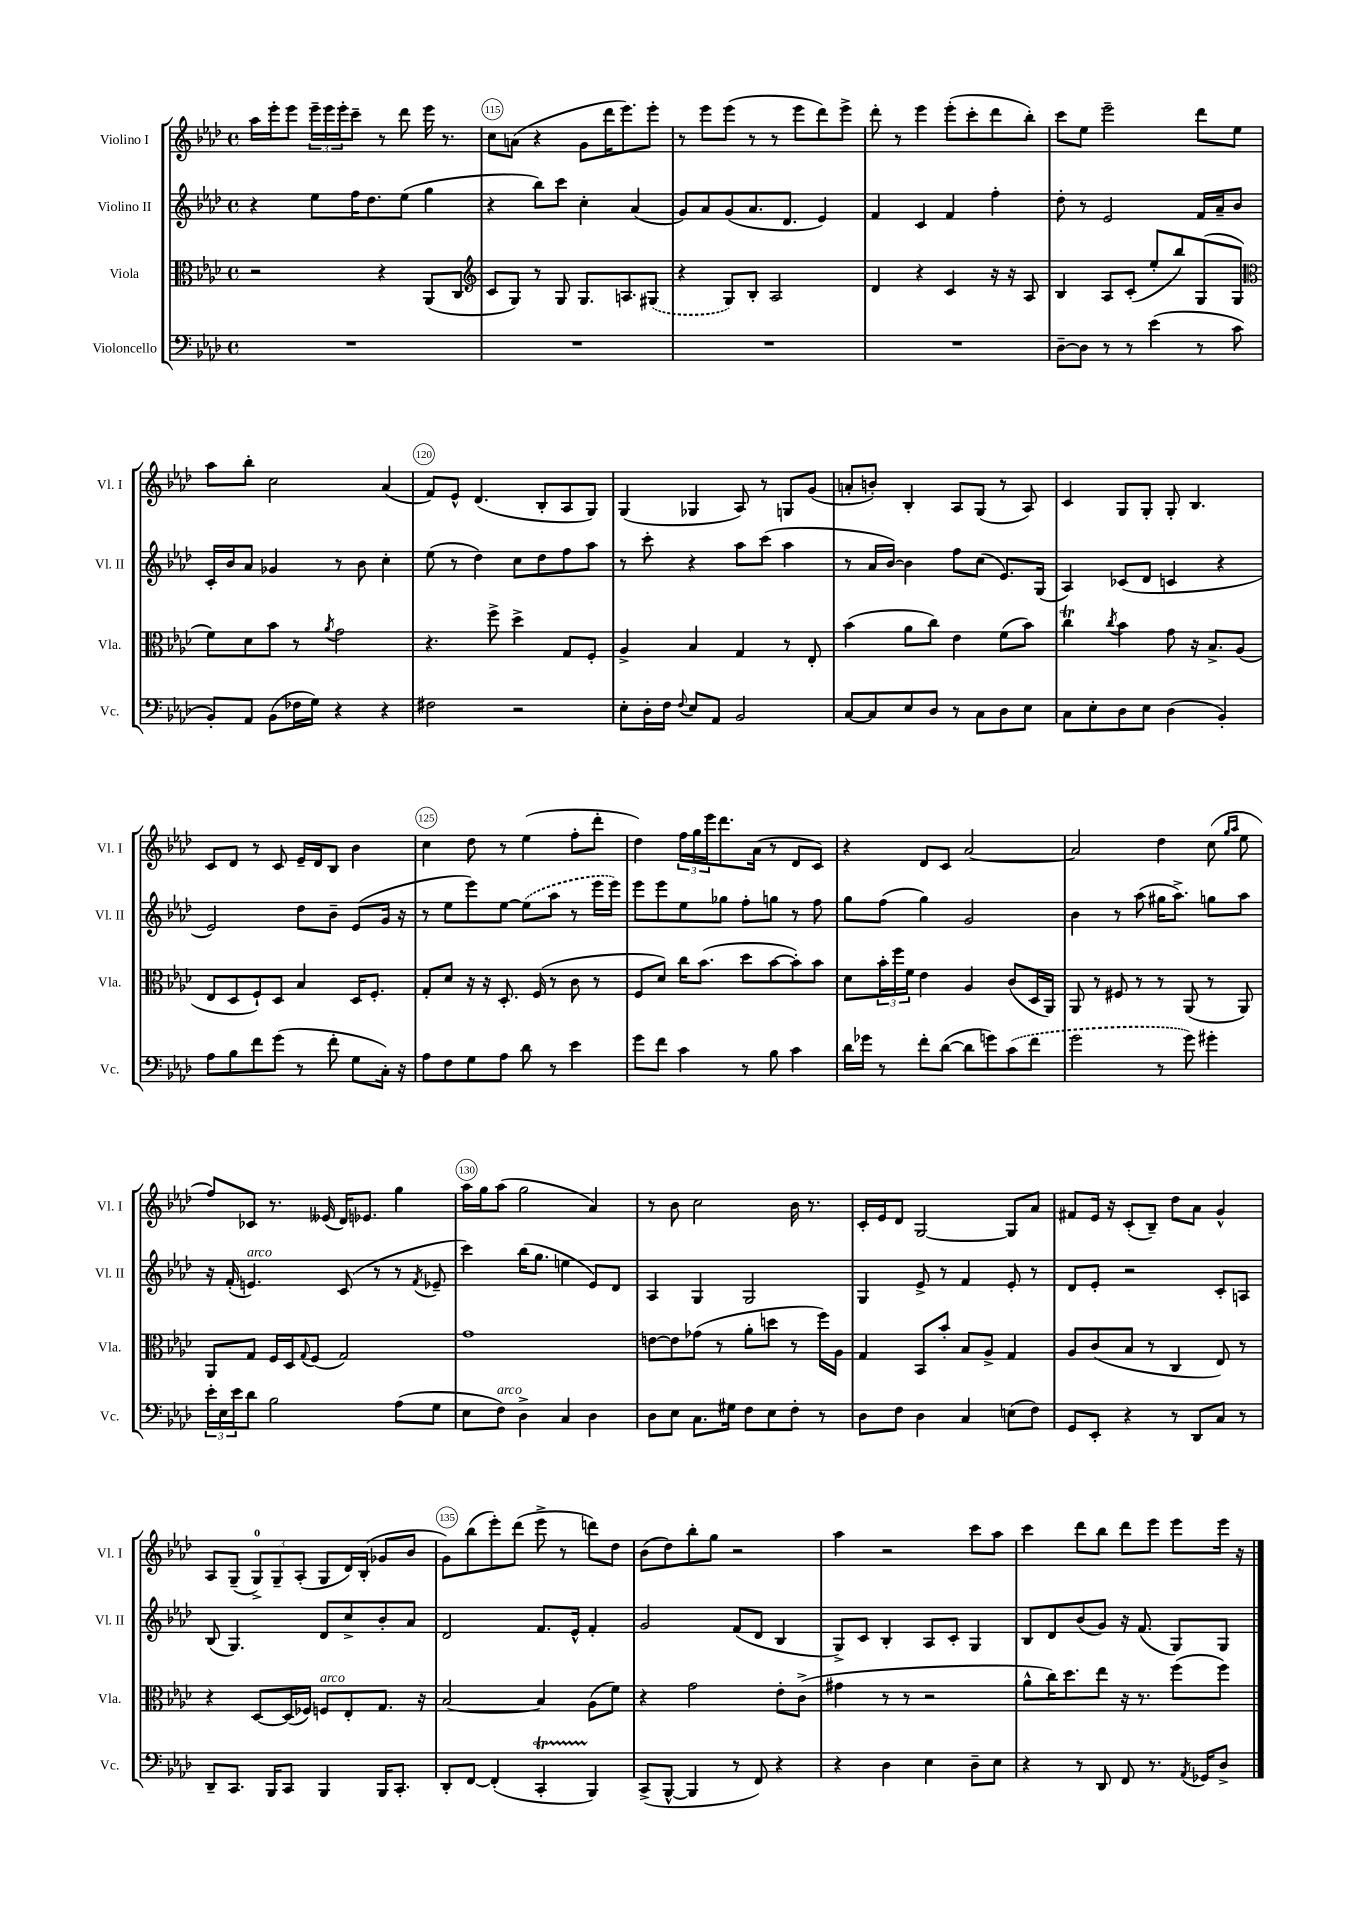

**kern	**kern	**kern	**kern
*part4	*part3	*part2	*part1
*staff4	*staff3	*staff2	*staff1
*I"Violoncello	*I"Viola	*I"Violino II	*I"Violino I
*I'Vc.	*I'Vla.	*I'Vl. II	*I'Vl. I
*clefF4	*clefC3	*clefG2	*clefG2
*k[b-e-a-d-]	*k[b-e-a-d-]	*k[b-e-a-d-]	*k[b-e-a-d-]
*M4/4	*M4/4	*M4/4	*M4/4
*met(c)	*met(c)	*met(c)	*met(c)
=114	=114	=114	=114
1r	2r	4r	16aa-\LL
.	.	.	16eee-'\J
.	.	.	8eee-\J
.	.	8ee-\L	24eee-~\LL
.	.	.	24eee-\
.	.	.	24eee-'\J
.	.	16ff\K	8ccc~\J
.	.	8.dd-\	.
.	4r	.	8r
.	.	(8ee-\J	8ddd-\
.	(8AA-/L	4gg\	16eee-\
.	.	.	8.r
.	8C/J	.	.
=115	=115	=115	=115
*	*clefG2	*	*
1r	8c/L	4r	8cc\L
.	8G/J)	.	(8an\J
.	8r	8bb-\L)	4r
.	8G/	8ccc\J	.
.	8.G/L	4cc'\	8g\L
.	.	.	16ddd-\K
.	8.An/	.	8.eee-\)
.	.	(4a-/	.
.	(8G#X/J	.	8eee-'\J
=116	=116	=116	=116
1r	4r	8g/L)	8r
.	.	8a-/	8eee-\L
.	8G/L)	(8g/	(8eee-\J
.	8B-'/J	8.a-/	8r
.	2A-/	.	8r
.	.	8.d-/J	.
.	.	.	8eee-\L
.	.	4e-/)	8ddd-\)
.	.	.	8eee-^\J
=117	=117	=117	=117
1r	4d-/	4f/	8ddd-'\
.	.	.	8r
.	4r	4c/	4eee-\
.	4c/	4f/	(8eee-'\L
.	.	.	8ccc'\
.	16r	4ff'\	8ddd-\
.	16r	.	.
.	8A-/	.	8bb-'\J)
=118	=118	=118	=118
[8D-~\L	4B-/	8dd-'\	8ccc\L
8D-\J]	.	8r	8ee-\J
8r	8A-/L	2e-/	2eee-~\
8r	(8c'/J	.	.
(4e-\	8ee-'/L	.	.
.	8bb-/)	.	.
8r	(8G/	16f/LL	8ddd-\L
.	.	16a-~/J	.
8c\	8G/J	8b-/J	8ee-\J
!!LO:LB:g=z
=119	=119	=119	=119
*	*clefC3	*	*
8BB-'/L)	8f\L)	16c'/LL	8aa-\L
.	.	16b-/J	.
8AA-/J	8d-\	8a-/J	8bb-'\J
(8BB-\L	8b-\J	4g-X/	2cc\
16F-X\L	8r	.	.
16G\JJ)	.	.	.
.	8qa-/	.	.
4r	2g\	8r	.
.	.	8b-\	.
4r	.	4cc'\	(4a-/
=120	=120	=120	=120
2F#X\	4.r	(8ee-\	8f/L)
.	.	8r	8e-^^/J
.	.	4dd-\)	(4.d-/
.	8ff^\	.	.
2r	4dd-^\	8cc\L	.
.	.	8dd-\	8B-'/L
.	8G/L	8ff\	8A-/
.	8F'/J	8aa-\J	8G/J)
=121	=121	=121	=121
8E-'\L	4A-^/	8r	(4G/
16D-'\L	.	8ccc'\	.
16F\JJ	.	.	.
8qqF/	.	.	.
8E-/L	4B-/	4r	4G-X/
8AA-/J	.	.	.
2BB-/	4G/	8aa-\L	8A-/)
.	.	(8ccc\J	8r
.	8r	4aa-\	8Gn/L
.	8E-'/	.	(8g/J
=122	=122	=122	=122
[8C/L	(4b-\	8r	8an'/L
8C/]	.	16a-/LL	8bn'/J)
.	.	[16b-/JJ)	.
8E-/	8a-\L	4b-\]	4B-'/
8D-/J	8cc\J)	.	.
8r	4e-\	8ff\L	8A-/L
8C\L	.	(8cc\J	(8G/J
8D-\	(8f\L	8.e-/L)	8r
8E-\J	8b-\J)	.	8A-/)
.	.	(16G/Jk	.
=123	=123	=123	=123
8C\L	4cct\	4A-/)	4c/
8E-'\	.	.	.
.	8qcc/	.	.
8D-\	4b-\	(8c-X/L	8G/L
8E-\J	.	8d-/J	8G'/J
(4D-\	8g\	4cn/	8G'/
.	16r	.	4.B-/
.	8.B-^/L	.	.
4BB-'/)	.	4r	.
.	(8A-/J	.	.
!!LO:LB:g=z
=124	=124	=124	=124
8A-\L	8E-/L	2e-/)	8c/L
8B-\	8D-/	.	8d-/J
8f\	8F`/)	.	8r
(8g\J	8D-/J	.	8c/
8r	4B-/	8dd-\L	16e-~/LL
.	.	.	16d-/J
8f'\	.	8b-~\J	8B-/J
8G\L	16D-/KL	(8e-/L	4b-\
.	8.F'/J	.	.
16C'\Jk)	.	16g/Jk	.
16r	.	16r	.
=125	=125	=125	=125
8A-\L	8G'/L	8r	4cc\
8F\	8d-/J	8ee-\L	.
8G\	16r	8eee-\)	8dd-\
.	16r	.	.
8A-\J	8.D-'/	[8ee-\J	8r
8d-\	.	(8ee-\L]	(4ee-\
.	(16F/	.	.
8r	8r	8aa-\J	.
4e-\	8c\	8r	8ff'\L
.	8r	16eee-\LL	8ddd-'\J
.	.	16eee-\JJ)	.
=126	=126	=126	=126
8g\L	8F/L	8eee-\L	4dd-\)
8f\J	8d-/J)	8eee-\	.
4c\	16cc\KL	8ee-\	24ff\LL
.	.	.	24gg\
.	(8.b-\J	.	.
.	.	.	24eee-\J
.	.	8gg-X\J	8.ddd-\
8r	8dd-\L	8ff'\L	.
.	.	.	(16a-\Jk
8B-\	[8b-\	8ggn\J	8r
4c\	8b-'\])	8r	8d-/L
.	8b-\J	8ff\	8c/J)
=127	=127	=127	=127
16d-\LL	8d-\L	8gg\L	4r
16g-X\JJ	.	.	.
8r	24b-'\L	(8ff\J	.
.	24ff\	.	.
.	24f\JJ	.	.
8f'\L	4e-\	4gg\)	8d-/L
([8d-\J	.	.	8c/J
8d-\L]	4A-/	2g/	[2a-/
8gn\)	.	.	.
(8c\	(8c/L	.	.
8f\J	16D-/L	.	.
.	16AA-/JJ)	.	.
=128	=128	=128	=128
2g\	8AA-/	4b-\	2a-/]
.	8r	.	.
.	8F#X/	8r	.
.	8r	(8aa-\	.
8r	8r	16gg#X\KL	4dd-\
.	.	8.aa-^\J)	.
8g\)	(8AA-/	.	.
4g#X'\	8r	8ggn\L	(8cc\
.	.	.	16qqgg/LL
.	.	.	16qqaa-/JJ
.	8AA-/)	8aa-\J	8ee-\
!!LO:LB:g=z
=129	=129	=129	=129
24e-'\LL	8AA-/L	16r	8ff/L)
24E-\	.	.	.
.	.	(16f'/	.
24e-\J	.	.	.
!	!	!LO:TX:a:i:t=arco	!
8d-\J	8G/J	4.en/)	8c-X/J
2B-\	16F/LL	.	8.r
.	16D-/J	.	.
.	8qqG/	.	.
.	(8F/J	.	.
.	.	.	(16e--X/
.	2G/)	(8c/	16d-/KL)
.	.	.	8.e-X/J
.	.	8r	.
(8A-\L	.	8r	4gg\
.	.	8qf/	.
8G\J	.	8e-X~/	.
=130	=130	=130	=130
8E-\L	1g	4ccc\)	16aa-\LL
.	.	.	16gg\J
!LO:TX:a:i:t=arco	!	!	!
8F\J)	.	.	(8aa-\J
4D-^\	.	(16bb-\KL	2gg\
.	.	8.gg\J	.
4C/	.	4een\	.
4D-\	.	8e-/L)	4a-/)
.	.	8d-/J	.
=131	=131	=131	=131
8D-\L	[8en\L	4A-/	8r
8E-\J	8e\]	.	8b-\
8.C\L	(8g-X\J	4G/	2cc\
.	8r	.	.
16G#X\Jk	.	.	.
8F\L	8a-'\L	2G/	.
8E-\	8ddn\J	.	.
8F'\J	8r	.	16b-\
.	.	.	8.r
8r	16ff\LL)	.	.
.	16A-\JJ	.	.
=132	=132	=132	=132
8D-\L	4G/	4G/	16c'/LL
.	.	.	16e-/J
8F\J	.	.	8d-/J
4D-\	8BB-/L	8e-^/	[2G/
.	8b-'/J	8r	.
4C/	8B-/L	4f/	.
.	8A-^/J	.	.
(8En\L	4G/	8e-'/	8G/L]
8F\J)	.	8r	8a-/J
=133	=133	=133	=133
8GG/L	8A-/L	8d-/L	8f#X/L
8EE-'/J	(8c/	8e-'/J	16e-/Jk
.	.	.	16r
4r	8B-/J	2r	(8c'/L
.	8r	.	8B-~/J)
8r	4C/	.	8dd-\L
8DD-/L	.	.	8a-\J
8C/J	8E-/)	8c'/L	4g^^/
8r	8r	8An/J	.
!!LO:LB:g=z
=134	=134	=134	=134
8DD-~/L	4r	(8B-/	8A-/L
8.CC/J	.	4.G/)	(8G~/J
.	[8D-/L	.	12G^/L)
16BBB-/KL	.	.	.
.	.	.	12G~/
8CC/J	(16D-/L]	.	.
.	.	.	(12A-'/J
.	16F-X/JJ)	.	.
!	!LO:TX:a:i:t=arco	!	!
4BBB-/	8Fn/L	8d-/L	8G/L
.	8E-'/	8cc^/	16d-/L)
.	.	.	(16B-'/JJ
16BBB-/KL	8.G/J	8b-'/	8g-X/L
8.CC'/J	.	.	.
.	.	8a-/J	8b-/J
.	16r	.	.
=135	=135	=135	=135
8DD-'/L	[2B-/	2d-/	8g\L)
[8FF/J	.	.	(8bb-\
(4FF'/]	.	.	8eee-'\)
.	.	.	(8ddd-\J
4CCt'/	4B-/]	8.f/L	8eee-^\
.	.	.	8r
.	.	16e-^^/Jk	.
4BBB-/)	(8A-\L	4f'/	8dddn\L)
.	8f\J)	.	8dd-\J
=136	=136	=136	=136
(8CC^/L	4r	2g/	(8b-\L
[8BBB-^^/J	.	.	8dd-\)
4BBB-/]	2g\	.	8bb-'\
.	.	.	8gg\J
8r	.	(8f/L	2r
8FF/)	.	8d-/J	.
4r	8e-'\L	4B-/	.
.	(8c^\J	.	.
=137	=137	=137	=137
4r	4g#X\	8G^/L)	4aa-\
.	.	8c/J	.
4D-\	8r	4B-'/	2r
.	8r	.	.
4E-\	2r	8A-/L	.
.	.	8c'/J	.
8D-~\L	.	4G/	8ccc\L
8E-\J	.	.	8aa-\J
=138	=138	=138	=138
4r	8a-^^\L	8B-/L	4ccc\
.	16cc\K)	8d-/	.
.	8.dd-\	.	.
8r	.	(8b-/	8ddd-\L
8DD-/	8ee-\J	8g/J)	8bb-\J
8FF/	16r	16r	8ddd-\L
.	8.r	(8.f/	.
8.r	.	.	8eee-\J
.	(8ff\L	8G/L)	8eee-\L
8qAA-/	.	.	.
16GG-X/KL	.	.	.
8D-^/J	8ff\J)	8G/J	16eee-\Jk
.	.	.	16r
==	==	==	==
*-	*-	*-	*-
